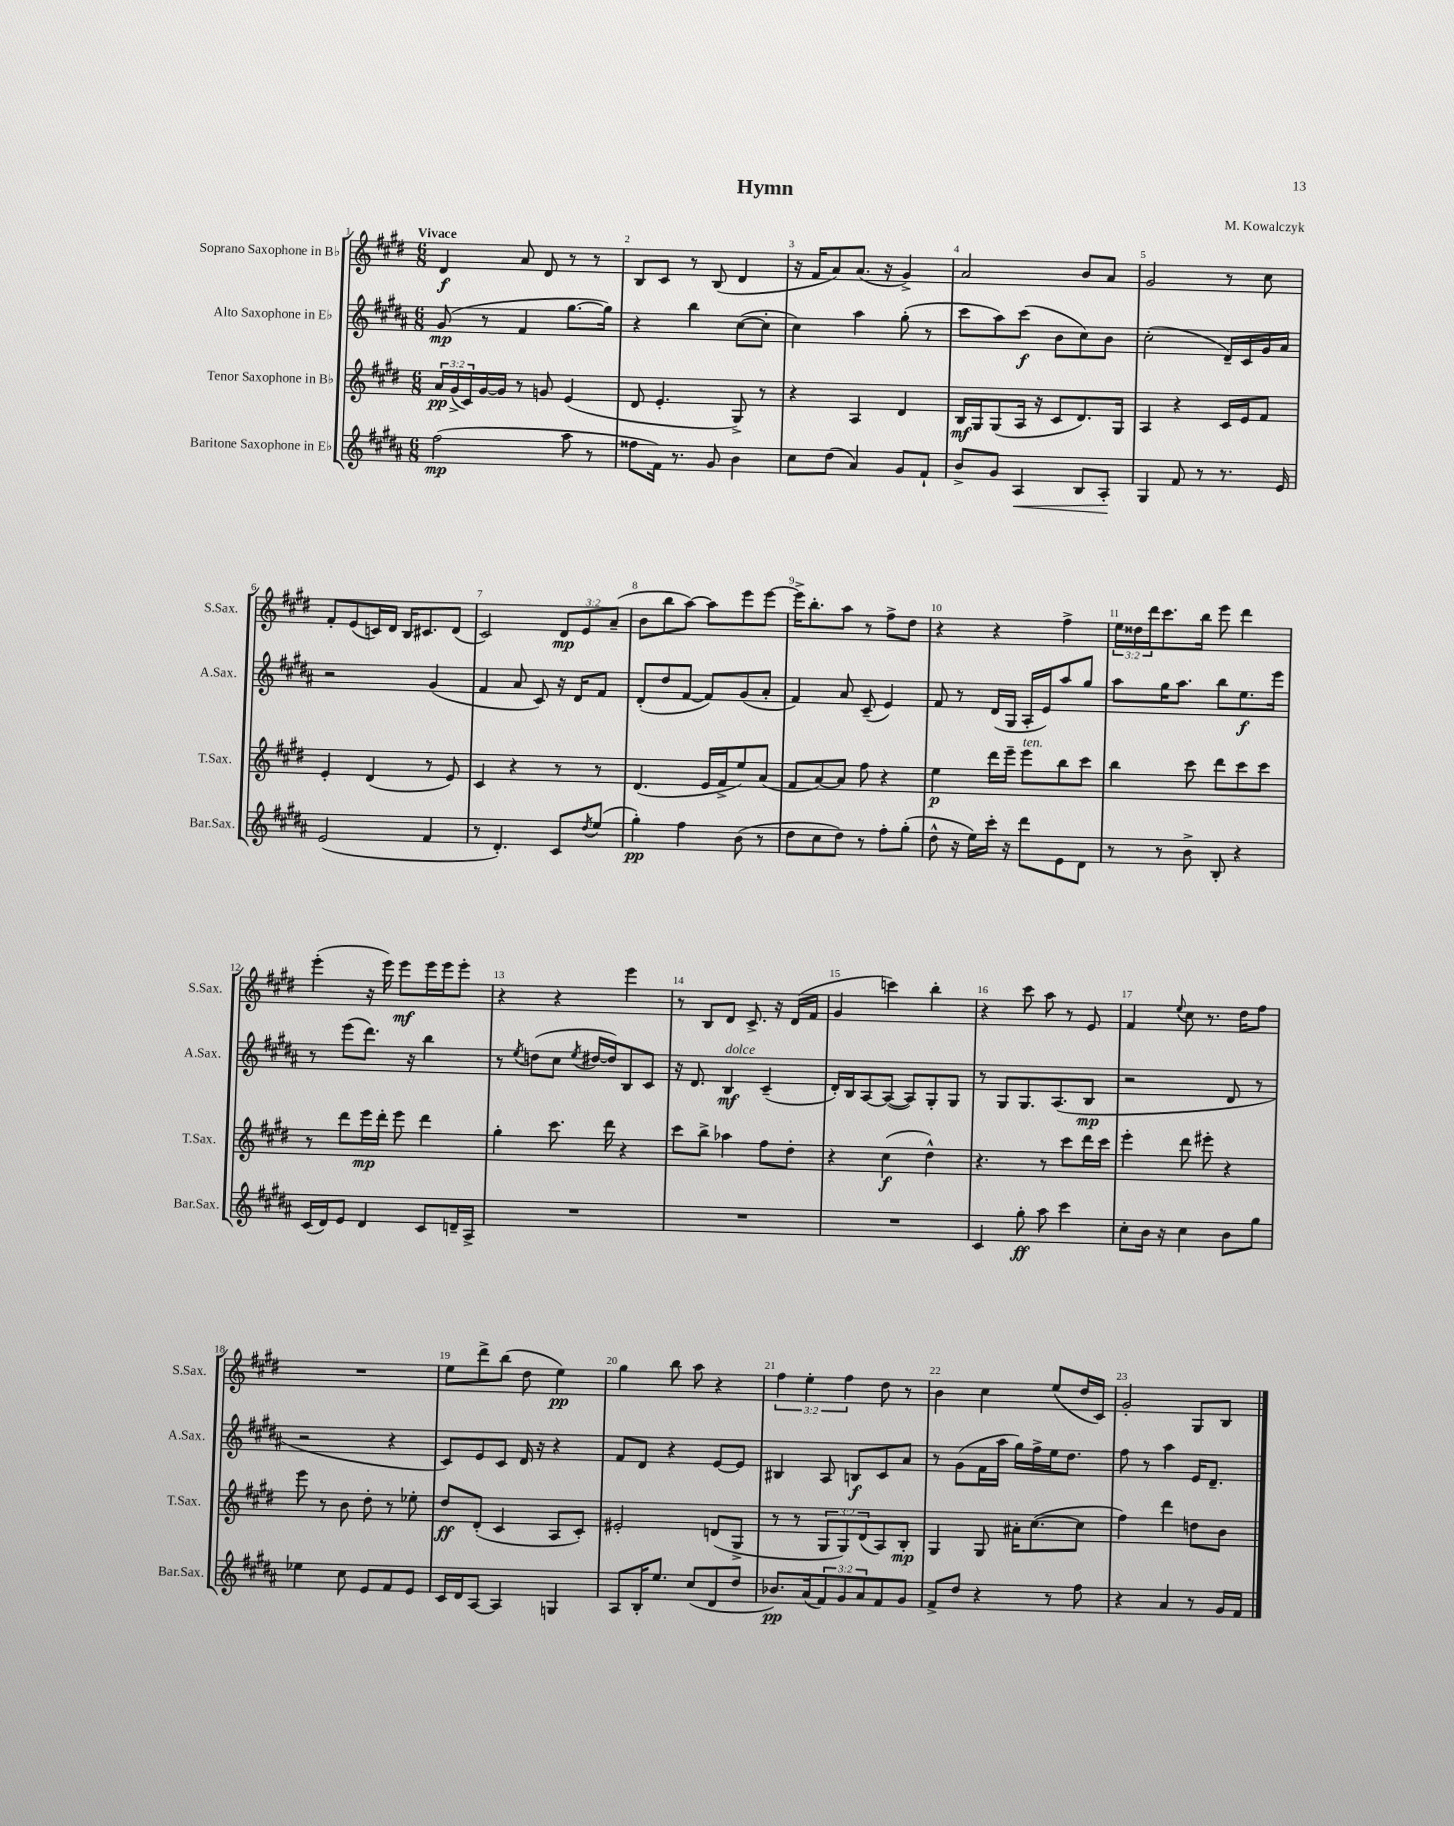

**kern	**dynam	**kern	**dynam	**kern	**dynam	**kern	**dynam
*part4	*part4	*part3	*part3	*part2	*part2	*part1	*part1
*staff4	*staff4	*staff3	*staff3	*staff2	*staff2	*staff1	*staff1
*I"Baritone Saxophone in E♭	*	*I"Tenor Saxophone in B♭	*	*I"Alto Saxophone in E♭	*	*I"Soprano Saxophone in B♭	*
*I'Bar.Sax.	*	*I'T.Sax.	*	*I'A.Sax.	*	*I'S.Sax.	*
*clefG2	*	*clefG2	*	*clefG2	*	*clefG2	*
*k[f#c#g#d#a#]	*	*k[f#c#g#d#]	*	*k[f#c#g#d#a#]	*	*k[f#c#g#d#]	*
*M6/8	*	*M6/8	*	*M6/8	*	*M6/8	*
=1	=1	=1	=1	=1	=1	=1	=1
!	!	!	!	!	!	!LO:TX:a:B:t=Vivace	!
(2ff#\	mp	24a/LL	pp	(8g#/	mp	4d#/	f
.	.	(24g#^/	.	.	.	.	.
.	.	24c#/)	.	.	.	.	.
.	.	[16g#/	.	8r	.	.	.
.	.	16g#/JJ]	.	.	.	.	.
.	.	8r	.	4f#/	.	8a/	.
.	.	8gn/	.	.	.	8d#/	.
8aa#\	.	(4e/	.	[8.gg#\L	.	8r	.
8r	.	.	.	.	.	8r	.
.	.	.	.	16gg#\Jk])	.	.	.
=2	=2	=2	=2	=2	=2	=2	=2
8ff##X\L	.	8d#/	.	4r	.	8B/L	.
16f#\Jk)	.	4.e'/	.	.	.	8c#/J	.
8.r	.	.	.	.	.	.	.
.	.	.	.	4bb\	.	8r	.
8g#/	.	.	.	.	.	(8B/	.
4b\	.	8G#^/)	.	([8cc#\L	.	4d#/	.
.	.	8r	.	8cc#'\J]	.	.	.
=3	=3	=3	=3	=3	=3	=3	=3
8cc#\L	.	4r	.	4cc#\)	.	16r	.
.	.	.	.	.	.	16f#/KL	.
(8dd#\J	.	.	.	.	.	8a/)	.
4a#/)	.	4A/	.	4aa#\	.	(8.a/J	.
.	.	.	.	.	.	16r	.
8g#/L	.	4d#/	.	(8gg#'\	.	4g#^/)	.
8f#`/J	.	.	.	8r	.	.	.
=4	=4	=4	=4	=4	=4	=4	=4
8b^/L	.	16B/LL	mf	8ccc#\L	.	2a/	.
.	.	16G#/J	.	.	.	.	.
8g#/J	.	(8G#/	.	8aa#\)	.	.	.
!	!LO:HP:b	!	!	!	!	!	!
4A#/	<	16A/Jk	.	(8ccc#\J	f	.	.
.	.	16r	.	.	.	.	.
.	.	8c#/L	.	8b\L	.	.	.
8B/L	.	8.d#/)	.	8cc#\)	.	8b/L	.
8A#'/J	.	.	.	8b\J	.	8a/J	.
.	.	16G#/Jk	.	.	.	.	.
.	[	.	.	.	.	.	.
=5	=5	=5	=5	=5	=5	=5	=5
4G#/	.	4A/	.	(2cc#'\	.	2g#/	.
8f#/	.	4r	.	.	.	.	.
8r	.	.	.	.	.	.	.
8.r	.	16c#/LL	.	16d#~/LL)	.	8r	.
.	.	16e/J	.	16c#/	.	.	.
.	.	8f#/J	.	16g#/	.	8cc#\	.
16e/	.	.	.	16a#/JJ	.	.	.
!!LO:LB:g=z
=6	=6	=6	=6	=6	=6	=6	=6
(2e/	.	4e'/	.	2r	.	8f#'/L	.
.	.	.	.	.	.	(8e/	.
.	.	(4d#/	.	.	.	16cn/L)	.
.	.	.	.	.	.	16d#/JJ	.
.	.	.	.	.	.	16B/KL	.
.	.	.	.	.	.	8.c#X/	.
4f#/	.	8r	.	(4g#/	.	.	.
.	.	8e/)	.	.	.	(8d#/J	.
=7	=7	=7	=7	=7	=7	=7	=7
8r	.	4c#/	.	4f#/	.	2c#/)	.
4.d#'/)	.	.	.	.	.	.	.
.	.	4r	.	8a#/	.	.	.
.	.	.	.	8c#/)	.	.	.
8c#/L	.	8r	.	16r	.	12d#/L	mp
.	.	.	.	16d#/KL	.	.	.
.	.	.	.	.	.	12e/	.
8qdd#/	.	.	.	.	.	.	.
(8ee/J	.	8r	.	8f#/J	.	.	.
.	.	.	.	.	.	(12a~/J	.
=8	=8	=8	=8	=8	=8	=8	=8
4gg#'\)	pp	(4.d#/	.	(8d#'/L	.	8b\L	.
.	.	.	.	8dd#/	.	8bb\	.
4ff#\	.	.	.	[8f#/J	.	[8aa\J)	.
.	.	16e/LL	.	8f#/L])	.	8aa\L]	.
.	.	16f#^/J	.	.	.	.	.
(8b\	.	8ee/)	.	(8g#/	.	8eee\	.
8r	.	(8a/J	.	8a#'/J	.	[8eee\J	.
=9	=9	=9	=9	=9	=9	=9	=9
8dd#\L	.	8f#/L	.	4f#/)	.	16eee^\KL]	.
.	.	.	.	.	.	8.bb'\	.
8cc#\	.	[8a/)	.	.	.	.	.
8dd#\J)	.	8a/J]	.	8a#/	.	8aa\J	.
8r	.	8ff#\	.	(8c#~/	.	8r	.
8ff#'\L	.	4r	.	4e/)	.	8ff#^\L	.
(8gg#'\J	.	.	.	.	.	8dd#\J	.
=10	=10	=10	=10	=10	=10	=10	=10
8dd#^^\	.	4ee\	p	8f#/	.	4r	.
16r	.	.	.	8r	.	.	.
16ee\LL)	.	.	.	.	.	.	.
16ccc#'\JJ	.	16ddd#\LL	.	(16d#/LL	.	4r	.
16r	.	16eee~\JJ	.	16G#/JJ	.	.	.
!	!	!LO:TX:a:i:t=ten.	!	!	!	!	!
8ddd#\L	.	8eee\L	.	16A#'/LL	.	.	.
.	.	.	.	16e/J)	.	.	.
8e\	.	8bb\	.	8aa#/	.	4ff#^\	.
8d#\J	.	8ccc#\J	.	8gg#/J	.	.	.
=11	=11	=11	=11	=11	=11	=11	=11
8r	.	4bb\	.	8aa#\L	.	24ee\LL	.
.	.	.	.	.	.	24dd##X\	.
.	.	.	.	.	.	24ddd#\J	.
8r	.	.	.	16gg#\K	.	8.ccc#\	.
.	.	.	.	8.aa#\J	.	.	.
8b^\	.	8ccc#\	.	.	.	.	.
.	.	.	.	.	.	16bb\Jk	.
8B'/	.	8ddd#\L	.	8bb\L	.	8eee\	.
4r	.	8ccc#\	.	8.ee\	f	4ddd#\	.
.	.	8ccc#\J	.	.	.	.	.
.	.	.	.	16eee\Jk	.	.	.
!!LO:LB:g=z
=12	=12	=12	=12	=12	=12	=12	=12
(16c#/LL	.	8r	.	8r	.	(4eee'\	.
16d#/J)	.	.	.	.	.	.	.
8e/J	.	8ddd#\L	.	(8eee\L	.	.	.
4d#/	.	16eee\L	mp	8.ddd#\J)	.	16r	.
.	.	16ddd#'\JJ	.	.	.	16eee\)	.
.	.	8eee\	.	.	.	8eee\L	mf
.	.	.	.	16r	.	.	.
8c#/L	.	4ddd#\	.	4bb\	.	16eee\L	.
.	.	.	.	.	.	16eee\J	.
16dn~/L	.	.	.	.	.	8eee'\J	.
16A#^/JJ	.	.	.	.	.	.	.
=13	=13	=13	=13	=13	=13	=13	=13
2.r	.	4gg#'\	.	8r	.	4r	.
.	.	.	.	8qee/	.	.	.
.	.	.	.	(8ddn\L	.	.	.
.	.	8.ccc#\	.	8cc#\J	.	4r	.
.	.	.	.	8qee/	.	.	.
.	.	.	.	[16dd#X/LL	.	.	.
.	.	16ddd#\	.	16dd#/J])	.	.	.
.	.	4r	.	8B/	.	4eee\	.
.	.	.	.	8c#/J	.	.	.
=14	=14	=14	=14	=14	=14	=14	=14
2.r	.	8ccc#\L	.	16r	.	8r	.
.	.	.	.	8.d#/	.	.	.
.	.	8bb^\J	.	.	.	8B/L	.
!	!	!	!	!LO:TX:a:i:t=dolce	!	!	!
.	.	4aa-X\	.	4B/	mf	8d#/J	.
.	.	.	.	.	.	8.c#^/	.
.	.	8ff#\L	.	(4c#~/	.	.	.
.	.	.	.	.	.	16r	.
.	.	8dd#'\J	.	.	.	(16d#/LL	.
.	.	.	.	.	.	16f#/JJ	.
=15	=15	=15	=15	=15	=15	=15	=15
2.r	.	4r	.	16d#'/LL)	.	4g#/	.
.	.	.	.	16B/J	.	.	.
.	.	.	.	[8A#/	.	.	.
.	.	(4cc#\	f	(8A#/J_	.	4cccn\)	.
.	.	.	.	8A#/L])	.	.	.
.	.	4dd#^^\)	.	8G#'/	.	4bb'\	.
.	.	.	.	8G#/J	.	.	.
=16	=16	=16	=16	=16	=16	=16	=16
4c#/	.	4.r	.	8r	.	4r	.
.	.	.	.	8G#/L	.	.	.
8gg#'\	ff	.	.	8.G#/	.	8ccc#\	.
8aa#\	.	8r	.	.	.	8aa\	.
.	.	.	.	(8.A#/	.	.	.
4ccc#\	.	8ccc#\L	.	.	.	8r	.
.	.	16ddd#\L	.	8B/J	mp	8e/	.
.	.	16ccc#\JJ	.	.	.	.	.
=17	=17	=17	=17	=17	=17	=17	=17
8cc#'\L	.	4eee'\	.	2r	.	4f#/	.
16b\Jk	.	.	.	.	.	.	.
16r	.	.	.	.	.	.	.
.	.	.	.	.	.	8qqee/	.
4cc#\	.	8ddd#\	.	.	.	8cc#\	.
.	.	8eee#X'\	.	.	.	8.r	.
8b\L	.	4r	.	8d#/	.	.	.
.	.	.	.	.	.	16dd#\KL	.
8gg#\J	.	.	.	8r	.	8ff#\J	.
!!LO:LB:g=z
=18	=18	=18	=18	=18	=18	=18	=18
4ee-X\	.	8eee\	.	2r	.	2.r	.
.	.	8r	.	.	.	.	.
8cc#\	.	8b\	.	.	.	.	.
8e/L	.	8dd#'\	.	.	.	.	.
8f#/	.	8r	.	4r	.	.	.
8e/J	.	8ee-X'\	.	.	.	.	.
=19	=19	=19	=19	=19	=19	=19	=19
16c#/LL	.	8dd#/L	ff	8c#/L)	.	8ee\L	.
16d#/J	.	.	.	.	.	.	.
[8A#/J	.	(8d#'/J	.	8e/	.	8ddd#^\	.
4A#/]	.	4c#/	.	8c#/J	.	(8bb\J	.
.	.	.	.	16d#/	.	8dd#\	.
.	.	.	.	16r	.	.	.
4Gn/	.	8A/L	.	4r	.	4ee\)	pp
.	.	8c#'/J)	.	.	.	.	.
=20	=20	=20	=20	=20	=20	=20	=20
8A#/L	.	2e#X'/	.	8f#/L	.	4gg#\	.
16B'/K	.	.	.	8d#/J	.	.	.
8.ee/J	.	.	.	.	.	.	.
.	.	.	.	4r	.	8bb\	.
(8cc#/L	.	.	.	.	.	8aa\	.
8d#/	.	(8dn/L	.	[8e/L	.	4r	.
8dd#/J	.	8G#^/J	.	8e/J]	.	.	.
=21	=21	=21	=21	=21	=21	=21	=21
8.b-X/L)	pp	8r	.	4B#X/	.	6ff#\	.
.	.	8r	.	.	.	.	.
.	.	.	.	.	.	6ee'\	.
(16a#/k	.	.	.	.	.	.	.
12f#/)	.	12G#/L	.	8A#/	.	.	.
12g#/	.	12G#/)	.	.	.	6ff#\	.
.	.	.	.	8Bn/L	f	.	.
12a#/	.	(12d#/	.	.	.	.	.
8f#/	.	8A/)	.	8c#/	.	8dd#\	.
8g#/J	.	8B'/J	mp	8a#/J	.	8r	.
=22	=22	=22	=22	=22	=22	=22	=22
8f#^/L	.	4G#/	.	8r	.	4b\	.
8dd#/J	.	.	.	(8g#\L	.	.	.
4r	.	8G#/	.	16f#\L	.	4cc#\	.
.	.	.	.	16aa#\JJ	.	.	.
.	.	16a#X'\KL	.	16gg#\LL)	.	.	.
.	.	([8.cc#\	.	16ff#^\	.	.	.
8r	.	.	.	16ee\J	.	(8ee/L	.
.	.	.	.	8.dd#\J	.	.	.
8ff#\	.	8cc#\J]	.	.	.	16dd#/L	.
.	.	.	.	.	.	16c#/JJ)	.
=23	=23	=23	=23	=23	=23	=23	=23
4r	.	4ff#\)	.	8ff#\	.	2g#'/	.
.	.	.	.	8r	.	.	.
4a#/	.	4ddd#\	.	4aa#\	.	.	.
8r	.	8ddn\L	.	16e/KL	.	8G#/L	.
.	.	.	.	8.d#~/J	.	.	.
16g#/LL	.	8b\J	.	.	.	8B/J	.
16f#/JJ	.	.	.	.	.	.	.
==	==	==	==	==	==	==	==
*-	*-	*-	*-	*-	*-	*-	*-
